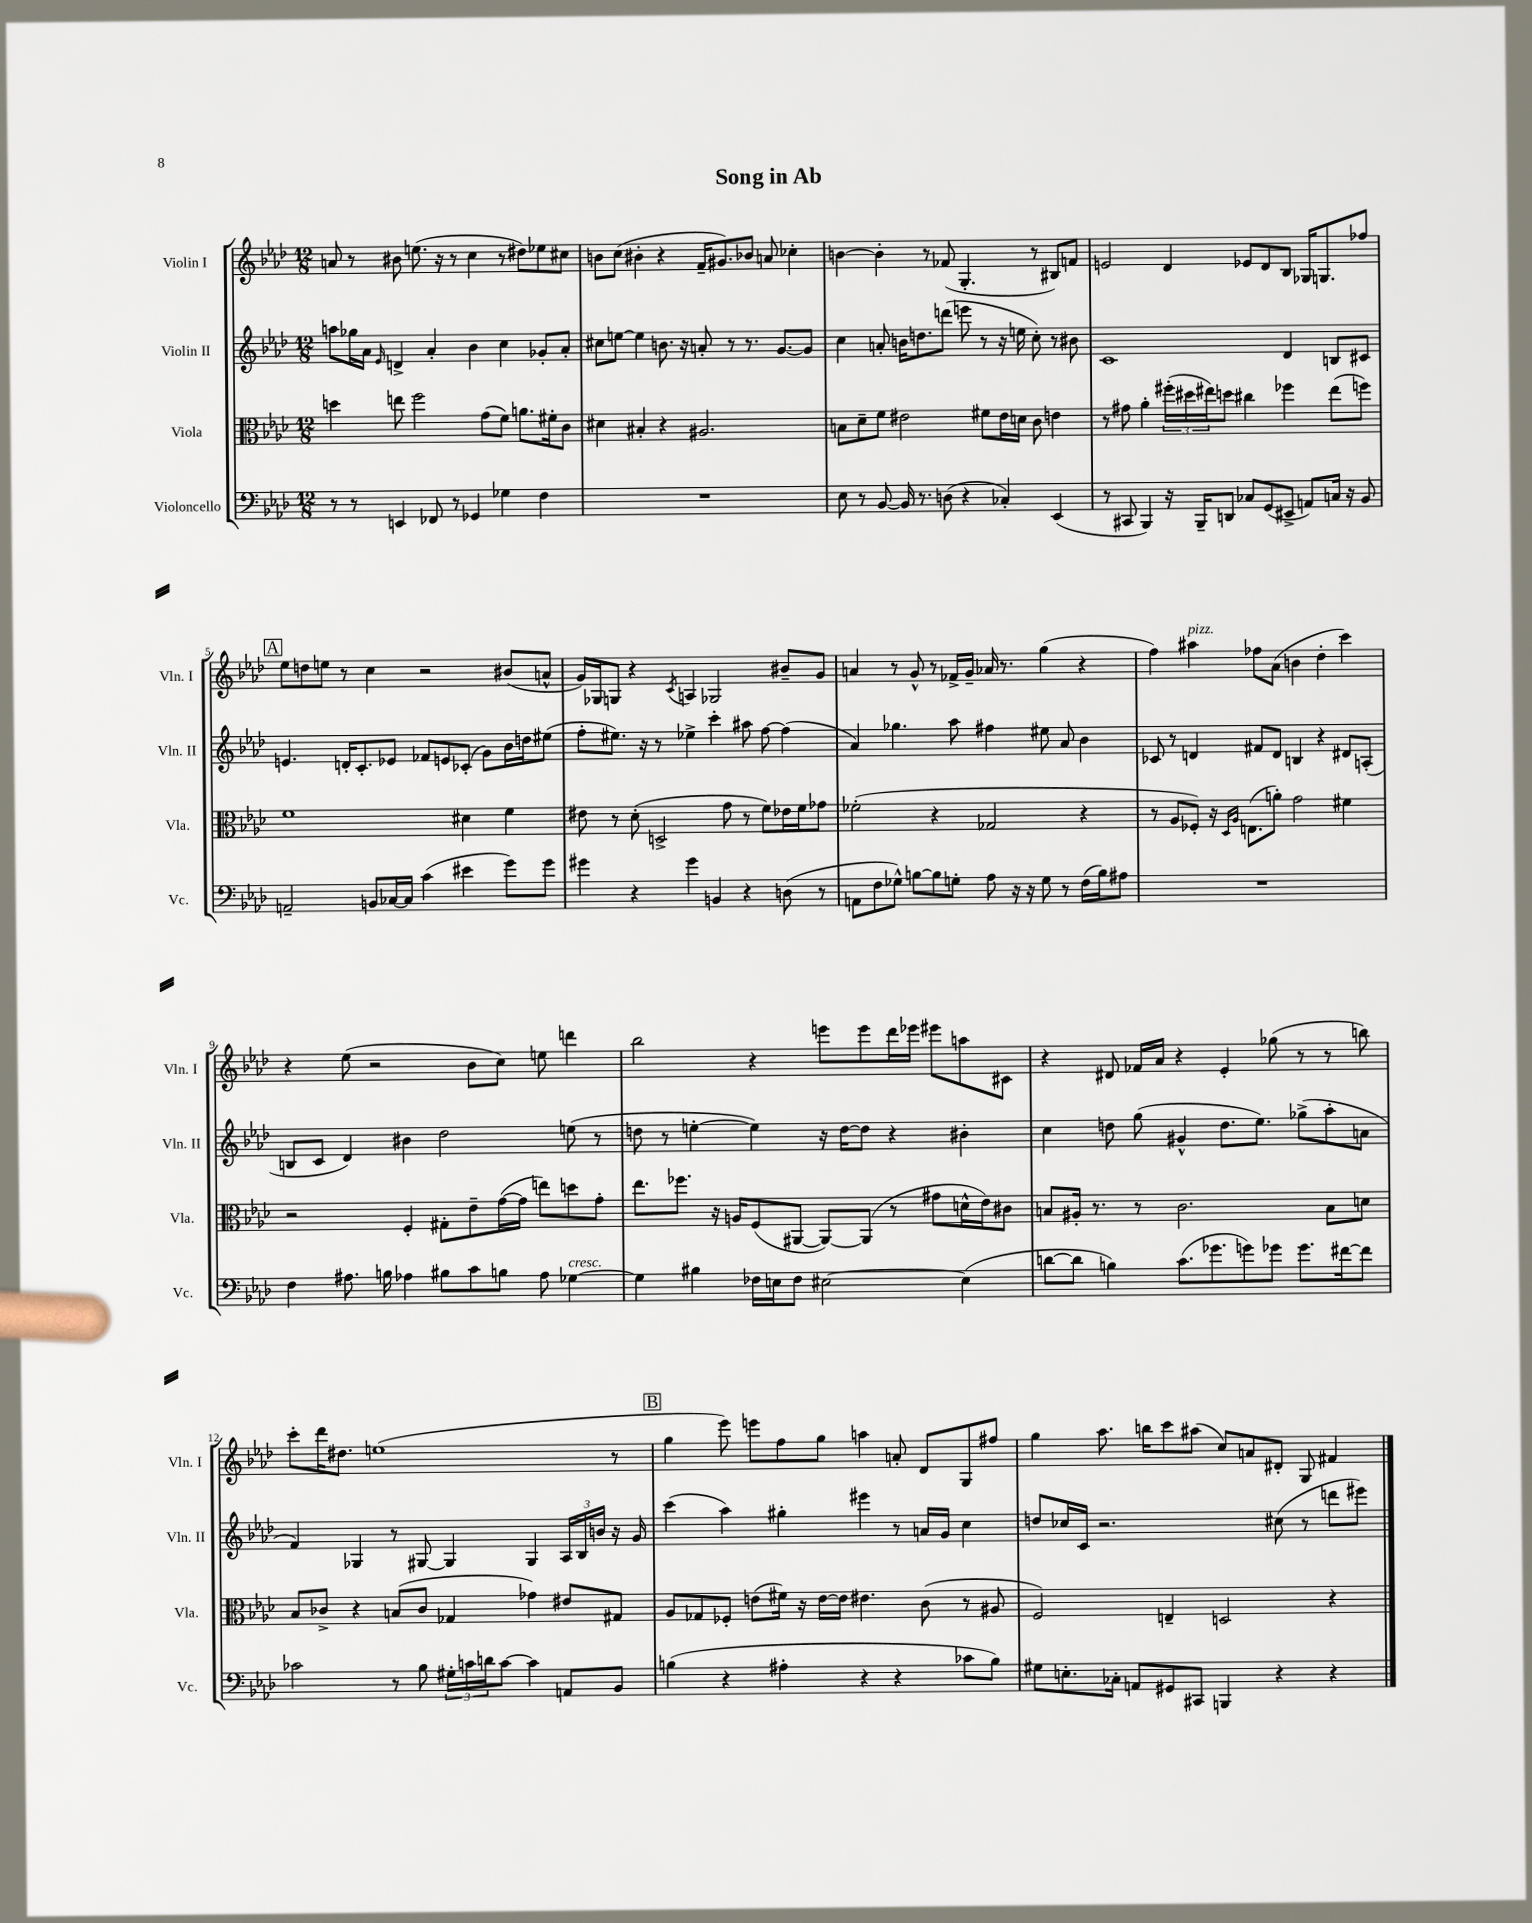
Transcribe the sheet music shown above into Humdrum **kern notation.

**kern	**kern	**kern	**kern
*staff4	*staff3	*staff2	*staff1
*clefF4	*clefC3	*clefG2	*clefG2
*k[b-e-a-d-]	*k[b-e-a-d-]	*k[b-e-a-d-]	*k[b-e-a-d-]
*M12/8	*M12/8	*M12/8	*M12/8
8r	4dd\	8aa\L	8a/
8r	.	16gg-\L	8r
.	.	16a-\JJ	.
.	.	16qqe-/	.
4EE/	8ee\	4d^/	8b#\
.	2ff\	.	(8.ee\
8FF-/	.	4a-'/	.
.	.	.	16r
8r	.	.	8r
4GG-/	.	4b-\	4cc\
.	(8g\L	.	.
4G-\	8f\J)	4cc\	8r
.	8.a\L	.	8dd#\L)
4F\	.	8g-'/L	8ee-\
.	16f#'\k	.	.
.	8c\J	8a-'/J	8cc#\J
=	=	=	=
1.r	4d#\	8cc#\L	8b\L
.	.	[8ee\J	(8cc\J
.	4B#'/	4ee\]	4b#'\
.	4r	8.b\	4r
.	.	16r	.
.	2.A#/	8a'/	16f~/LK
.	.	.	8.g#/)
.	.	8r	.
.	.	8.r	8b-/J
.	.	.	8a/
.	.	[8.g/L	.
.	.	.	4cc-'\
.	.	8g/]J	.
=	=	=	=
8E-\	8B\L	4cc\	[4b\
8r	8d-~\	.	.
[8BB-/	8f\J	8a'/	4b'\]
16BB-/]	2e#\	16b\LK	.
8.r	.	8.dd\	.
.	.	.	8r
(8D\	.	(8ddd\J	(8f-/
4r	.	8eee\	4.G'/
.	8f#\L	8r	.
4C-'/)	16e#\L	16r	.
.	16d\JJ	16ee\	.
.	8c\	8cc'\)	8r
(4EE-/	4e\	8r	8B#/L)
.	.	8b#\	8f/J
=	=	=	=
8r	8r	1c	2e/
8CC#/	8g#\	.	.
4BBB-/)	4a-'\	.	.
16r	(24ff#'\LL	.	4d-/
.	24dd#\	.	.
16BBB-~/LK	.	.	.
.	24ee#\J)	.	.
8DD/J	8dd\J	.	.
8C-/L	4cc#\	.	8e-/L
(8GG/	.	.	8d-/
8EE#^/J	4ff-\	4d-/	8B-/J
8AA/L)	.	.	16G-/LK
.	.	.	8.G/
16C/Jk	(8ee#\L	8B/L	.
16r	.	.	.
8BB-/	8ff\J)	8c#/J	8ff-/J
=	=	=	=
2AA~/	1f	4.e/	8ee-\L
.	.	.	8dd\
.	.	.	8ee\J
.	.	16d'/LK	8r
.	.	8.c'/	.
8BB/L	.	.	4cc\
[16C-/L	.	8e-/J	.
16C-/]JJ	.	.	.
(4c\	.	8f-/L	2r
.	.	8e/	.
4e#\	4d#\	(8c-'/J	.
.	.	8g\L)	.
8g\L)	4f\	16b-\L	(8b#/L
.	.	16dd\J	.
8g\J	.	(8ee#\J	8a^^/J
=	=	=	=
4g#\	8e#\	8ff'\L	16g/LL)
.	.	.	16G-/J
.	8r	8.ee#\J)	8G/J
4r	(8d-'\	.	4r
.	.	16r	.
.	2D^/	8r	.
.	.	.	8qc/
4g#\	.	4ee-^\	4A/
4BB/	.	4ccc'\	2G-/
.	8g\	.	.
4r	8r	8aa#\	.
.	8f\L)	[8ff\	.
(8D\	16e-\L	(4ff\]	8b#~/L
.	16f\J	.	.
8r	8g-\J	.	8g/J
=	=	=	=
8AA\L	(2f-'\	4a-/)	4a/
8F\	.	.	.
8G-^^\J)	.	4.gg-\	8r
[8B\L	.	.	8g^^/
8B\]	4r	.	8r
8G'\J	.	8aa-\	16f-^/LL
.	.	.	16g~/JJ
8A-\	2G-/	4ff#\	16a-/
.	.	.	8.r
16r	.	.	.
16r	.	.	.
8G\	.	8ee#\	(4gg\
8r	.	8a-/	.
(16F\LL	4r	4b-\	4r
16B\J)	.	.	.
8A#\J	.	.	.
=	=	=	=
1.r	8r	8c-/	4ff\)
.	8A-/L	8r	.
.	8F-'/J)	4d/	4aa#\
.	16r	.	.
.	16qqD-/LL	.	.
.	16qqA-/JJ	.	.
.	(8.E\L	.	.
.	.	8f#/L	8ff-\L
.	8a'\J)	8d/J	(8a-\J
.	2g\	4B/	4b\
.	.	4r	4dd-'\
.	4f#\	8d#/L	4ccc\)
.	.	(8A'/J	.
=	=	=	=
4F\	2r	8B/L	4r
.	.	8c/J	.
8.A#\	.	4d-/)	(8ee-\
.	.	.	2r
16B\	.	.	.
4A-\	4F'/	4b#\	.
8B#\L	8G#'\L	2dd-\	.
8c\	8e-~\	.	8b-\L
8B\J	([16g\L	.	8cc\J)
.	16g\]JJ	.	.
8A-\	8ee\L)	.	8ee\
[4G-\	8dd\	(8ee\	4ddd\
.	8g'\J	8r	.
=	=	=	=
4G-\]	8.ee-\L	8dd\	2bb-\
.	.	8r	.
.	8.ff-\J	.	.
4B#\	.	[4ee'\	.
.	16r	.	.
.	16A/LK	.	.
16F-\LL	(8F/	4ee\])	4r
16E\J	.	.	.
8F-\J	[8AA#/J	.	.
[2E#\	8AA#/_L)	16r	8eee\L
.	.	[16dd\LK	.
.	(8AA#/]J	8dd\]J	8eee\
.	8r	4r	16ddd-\L
.	.	.	16eee-\JJ
.	8g#\L	.	8eee#\L
(4E#\]	16d^^\L	4b#'\	8aa\
.	16e-\J)	.	.
.	8c#\J	.	8c#\J
=	=	=	=
[8d\L	8B/L	4cc\	4r
8d\]J	16A#'/Jk	.	.
.	8.r	.	.
4B\)	.	8dd\	8d#/
.	8r	(8gg\	16f-/LL
.	.	.	16a-/JJ
(8.c\L	2.c\	4g#^^/	4r
8.g-\	.	.	.
.	.	8.dd\L	4e-'/
8g\)	.	.	.
.	.	8.ee-\J)	.
8g-\J	.	.	(8gg-\
8.g-\L	.	(8gg-^\L	8r
.	8B\L	8aa-'\	8r
[16f#\k	.	.	.
8f#\]J	8d\J	8a\J	8bb\)
=	=	=	=
2c-\	8B-/L	4f/)	8ccc'\L
.	8c-^/J	.	16ddd-\K
.	.	.	8.dd#\J
.	4r	4G-/	.
.	.	.	(1ee
8r	(8B/L	8r	.
8B-\	8c-/J	[8G#/	.
24G#'\LL	4G-/	4G#/]	.
24c\	.	.	.
24d\J	.	.	.
[8c\J	.	.	.
4c\]	4g-\)	4G#/	.
8AA/L	8e#/L	24A-/LL	.
.	.	24B-/	.
.	.	24b/JJ	.
8BB-/J	8G#/J	16r	8r
.	.	16g/	.
=	=	=	=
(4B\	8A-/L	(4ccc\	4gg\
.	8G-/	.	.
4r	8F-'/J	4aa-\)	8eee-\)
.	(8e\L	.	8eee\L
4A#'\	16f#\Jk)	4gg#'\	8ff\
.	16r	.	.
.	[16e\LL	.	8gg\J
.	16e\]JJ	.	.
4r	4.e#\	4eee#\	4aa\
4r	.	8r	8a'/
.	(8c\	16a/LL	8d-/L
.	.	16g/JJ	.
8c-\L	8r	4cc\	8G/
8B\J)	8A#/	.	8ff#/J
=	=	=	=
8G#\L	2F/)	8dd/L	4gg\
8.E'\	.	16cc-/L	.
.	.	16c/JJ	.
.	.	2.r	8.aa-\
16C-'\Jk	.	.	.
8AA/L	.	.	.
.	.	.	16bb\LK
8GG#/	4E~/	.	8ccc\
8CC#/J	.	.	(8aa#\J
4BBB/	2D/	.	8cc/L)
.	.	.	8a/
4r	.	(8cc#\	8d#'/J
.	.	8r	8G/
4r	4r	8ddd\L	4f#/
.	.	8eee#\J)	.
==	==	==	==
*-	*-	*-	*-
